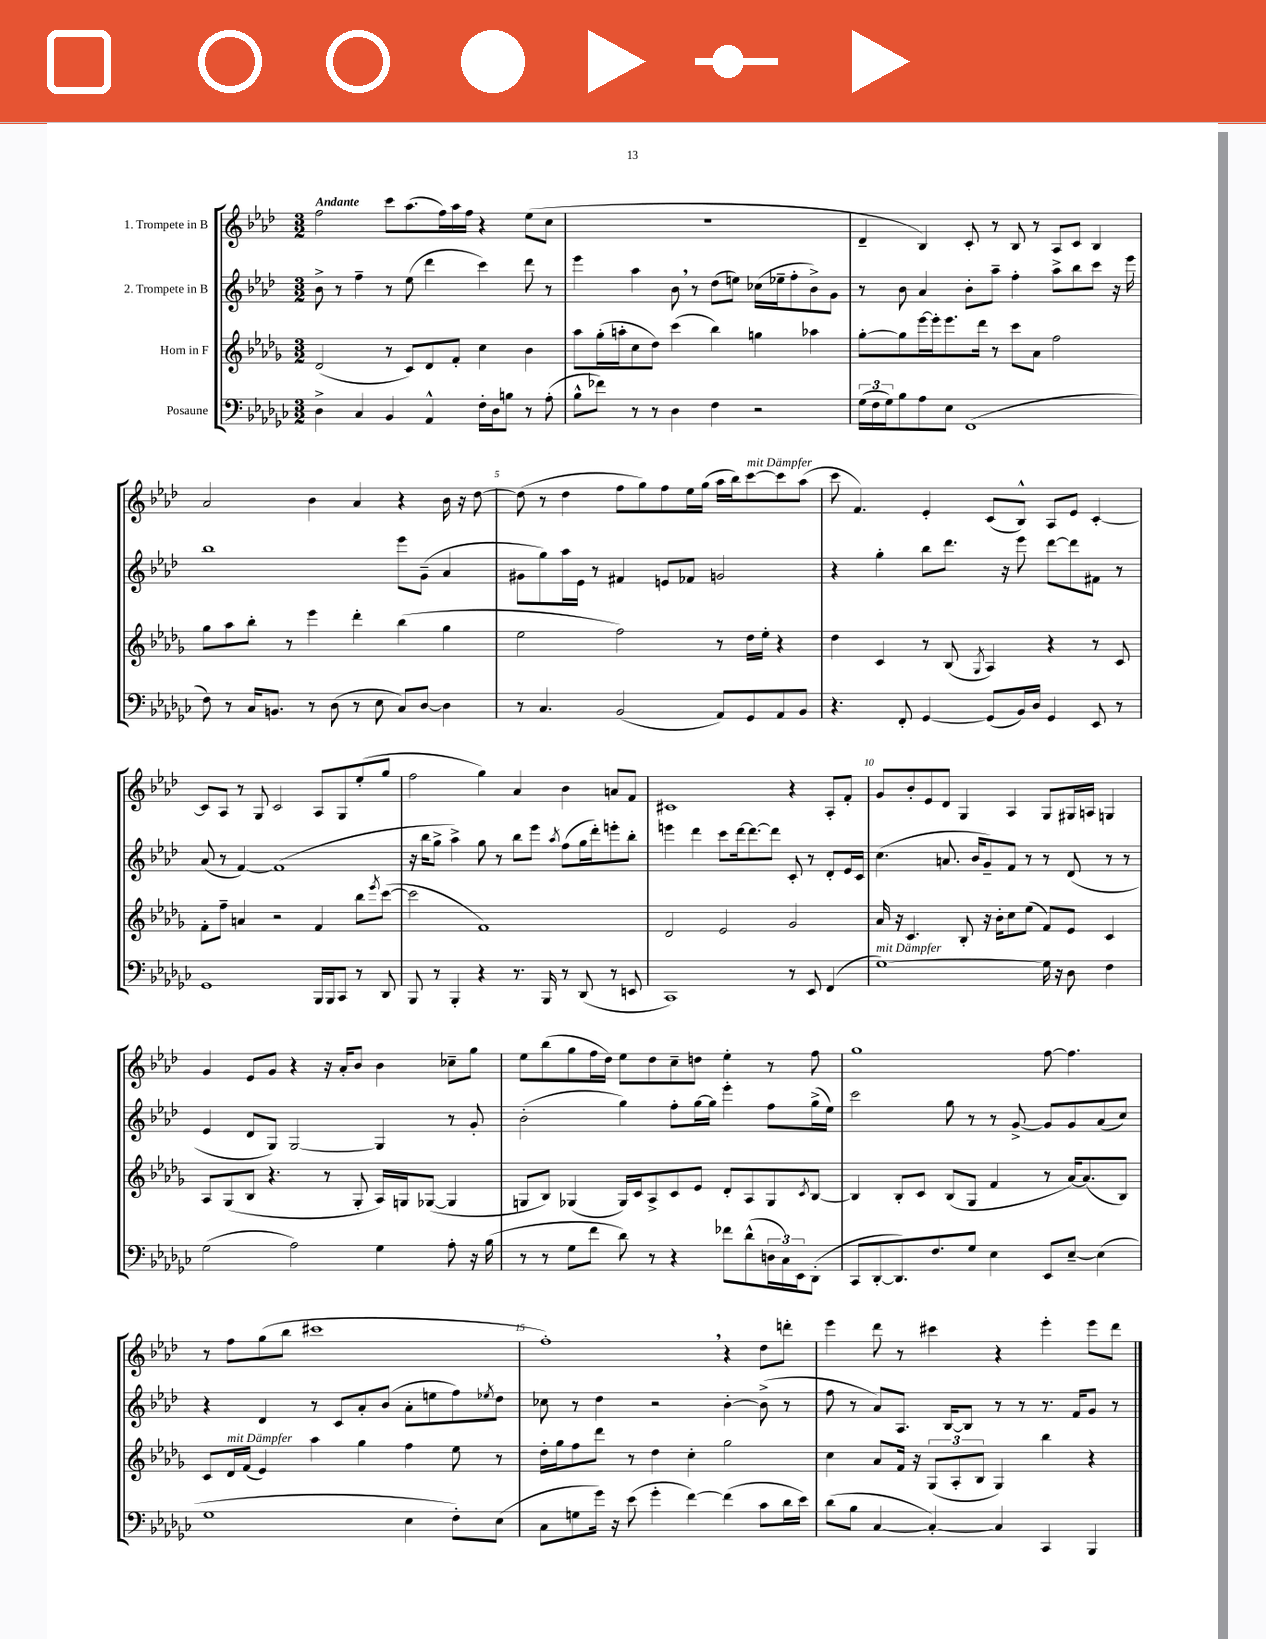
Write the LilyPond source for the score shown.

<<
\new StaffGroup <<
\new Staff = "s0" \with { instrumentName = "1. Trompete in B" } {
    \clef treble \key aes \major \numericTimeSignature \time 3/2 \tempo "Andante"
    f''2 c'''8 aes''8.( f''16) aes''16 f''16 r4 ees''8( c''8 |
    R1. |
    des'4-- bes4) c'8-. r8 bes8 r8 aes8 c'8 bes4 |
    aes'2 bes'4 aes'4 r4 bes'16 r16 des''8~ |
    des''8( r8 des''4 f''8 g''8) f''8 ees''16 g''16( aes''16 bes''16) c'''8~^\markup { \italic "mit Dämpfer" } c'''8 aes''8( |
    c'''8 f'4.) ees'4-. c'8( bes8-^) aes8 ees'8 c'4~-. |
    c'8 aes8 r8 g8 c'2 aes8 g8 ees''8-.( g''8 |
    f''2 g''4) aes'4 bes'4 a'8 f'8 |
    cis'1 r4 aes8-. f'8-. |
    g'8 bes'8-. ees'8 des'8 g4 aes4 g8 gis16 a16 g4 |
    g'4 ees'8 g'8 r4 r16 aes'16-. bes'8 bes'4 ces''8-- g''8 |
    ees''8 bes''8( g''8 f''16 des''16) ees''8 des''8 c''8-- d''8 ees''4-. r8 f''8 |
    g''1 f''8~ f''4. |
    r8 f''8 g''8( bes''8 cis'''1 |
    f''1-.) \breathe r4 des''8 d'''8-. |
    ees'''4 des'''8 r8 cis'''4 r4 ees'''4-. ees'''8 des'''8 \bar "|." |
}
\new Staff = "s1" \with { instrumentName = "2. Trompete in B" } {
    \clef treble \key aes \major \numericTimeSignature \time 3/2
    bes'8-> r8 f''4-- r8 ees''8( des'''4 c'''4) des'''8 r8 |
    ees'''4 aes''4 bes'8 \breathe r8 des''8( e''8) ces''16( ees''16-- f''8-. bes'8->) g'8 |
    r8 bes'8 aes'4 bes'8-. aes''8-- f''4-. aes''8-> bes''8 c'''8 r16 ees'''16 |
    bes''1 ees'''8 g'8--( aes'4 |
    gis'8 g''8) aes''16 ees'16 r8 fis'4 e'8 fes'8 g'2 |
    r4 g''4-. bes''8 des'''8. r16 ees'''8 des'''8~ des'''8 fis'8 r8 |
    aes'8( r8 f'4~) f'1( |
    r16 bes''16 g''8-> aes''4->) g''8 r8 bes''8 ees'''8 \acciaccatura { aes''8 } f''8( g''16 des'''16-.) e'''8-. bes''8-. |
    e'''4 des'''4 c'''8 des'''16~ des'''8.~ des'''8 c'8-. r8 des'8-. ees'16 c'16 |
    c''4.( a'8. bes'16 g'8--) f'8 r8 r8 des'8( r8 r8 |
    ees'4 des'8 g8) g2~ g4 r8 g'8-. |
    bes'2-.( g''4) f''8-. g''16~ g''16 ees'''4-. f''8 g''16->( ees''16) |
    c'''2 g''8 r8 r8 g'8~-> g'8 g'8 aes'8( c''8) |
    r4 des'4 r8 c'8 aes'8-. bes'8( aes'8-. e''8 f''8) \acciaccatura { ees''8 } des''8 |
    ces''8 r8 des''4 r2 bes'4~-. bes'8->( r8 |
    f''8 r8 aes'8) aes8. bes16~ bes8 r8 r8 r8. f'16 g'8 r8 \bar "|." |
}
\new Staff = "s2" \with { instrumentName = "Horn in F" } {
    \clef treble \key des \major \numericTimeSignature \time 3/2
    des'2( r8 c'8) des'8 f'8-. c''4 bes'4 |
    aes''8 ges''16-.( a''16-. c''8 des''8) c'''4( bes''4) g''4 aes''4 |
    ges''8~-. ges''8 ees'''16~ ees'''16-. ees'''8. des'''16 r8 c'''8 aes'8 f''2 |
    ges''8 aes''8 bes''8-. r8 ees'''4 des'''4-. bes''4( ges''4 |
    ees''2 f''2) r8 des''16 ees''16-. r4 |
    des''4 c'4 r8 bes8( \acciaccatura { ges8 } aes4) r4 r8 c'8 |
    f'8-. f''8-- a'4 r2 f'4 bes''8 \acciaccatura { ees'''8 } c'''8~( |
    c'''2 f'1) |
    des'2 ees'2 ges'2 |
    aes'16 r16 c'4. bes8-. r16 bes'16-. c''8 ees''8( f'8) ees'8 c'4 |
    aes8 ges8( bes8 r4. r8 ges8-. aes16) g16 ges8~( ges4 |
    g8 bes8) ges4( ges16) c'16 aes8-> c'8 ees'8 des'8-. aes8 ges8 \acciaccatura { c'8 } bes8~ |
    bes4 bes8-. c'8 bes8( ges8 f'4 r8 aes'16~) aes'8.( bes8) |
    c'8 des'16^\markup { \italic "mit Dämpfer" } f'16( ees'4) aes''4 ges''4 f''4 ees''8 r8 |
    des''16-. ges''16 f''8 des'''8 r8 des''4 c''4-. ges''2 |
    c''4 aes'8 f'16 r16 \tuplet 3/2 { ges8( aes8-. bes8 } ges4) bes''4 r4 \bar "|." |
}
\new Staff = "s3" \with { instrumentName = "Posaune" } {
    \clef bass \key ges \major \numericTimeSignature \time 3/2
    des4-> ces4 bes,4 aes,4-^ f16-. des16 b8 r8 aes8-.( |
    bes8-^ fes'8) r8 r8 des4 f4 r2 |
    \tuplet 3/2 { ges16( f16 ges16) } bes8 aes8 ees8 f,1( |
    f8) r8 ces16 b,8. r8 des8( r8 ees8 ces8) des8~ des4 |
    r8 ces4. bes,2( aes,8) ges,8 aes,8 bes,8 |
    r4. f,8-. ges,4~ ges,8( bes,16) des16 ges,4 ees,8 r8 |
    ges,1 bes,,16 bes,,16 ces,8 r8 des,8 |
    bes,,8 r8 bes,,4-. r4 r8. bes,,16 r8 des,8( r8 e,8 |
    ces,1) r8 ees,8 f,4( |
    ges1~^\markup { \italic "mit Dämpfer" }) ges16 r16 des8 f4 |
    ges2( aes2) ges4 aes8-. r16 bes16( |
    r8 r8 ges8 f'8 des'8) r8 r4 fes'8 des'8-^( \tuplet 3/2 { d16 ces16) ees,16 } des,8-.( |
    ces,8 des,8~-. des,8.) f8. ges8 ees4 ees,8 ees8~-- ees4( |
    ges1 ees4 f8-.) ees8( |
    ces8 g8 ges'16) r16 ees'8( ges'4-. f'4~) f'4( ces'8 des'16 ees'16) |
    des'8( bes8 ces4~ ces4~-.) ces4 ces,4 bes,,4 \bar "|." |
}
>>
>>
\layout { \context { \Score \override BarNumber.break-visibility = ##(#f #t #t) barNumberVisibility = #(every-nth-bar-number-visible 5) } }
